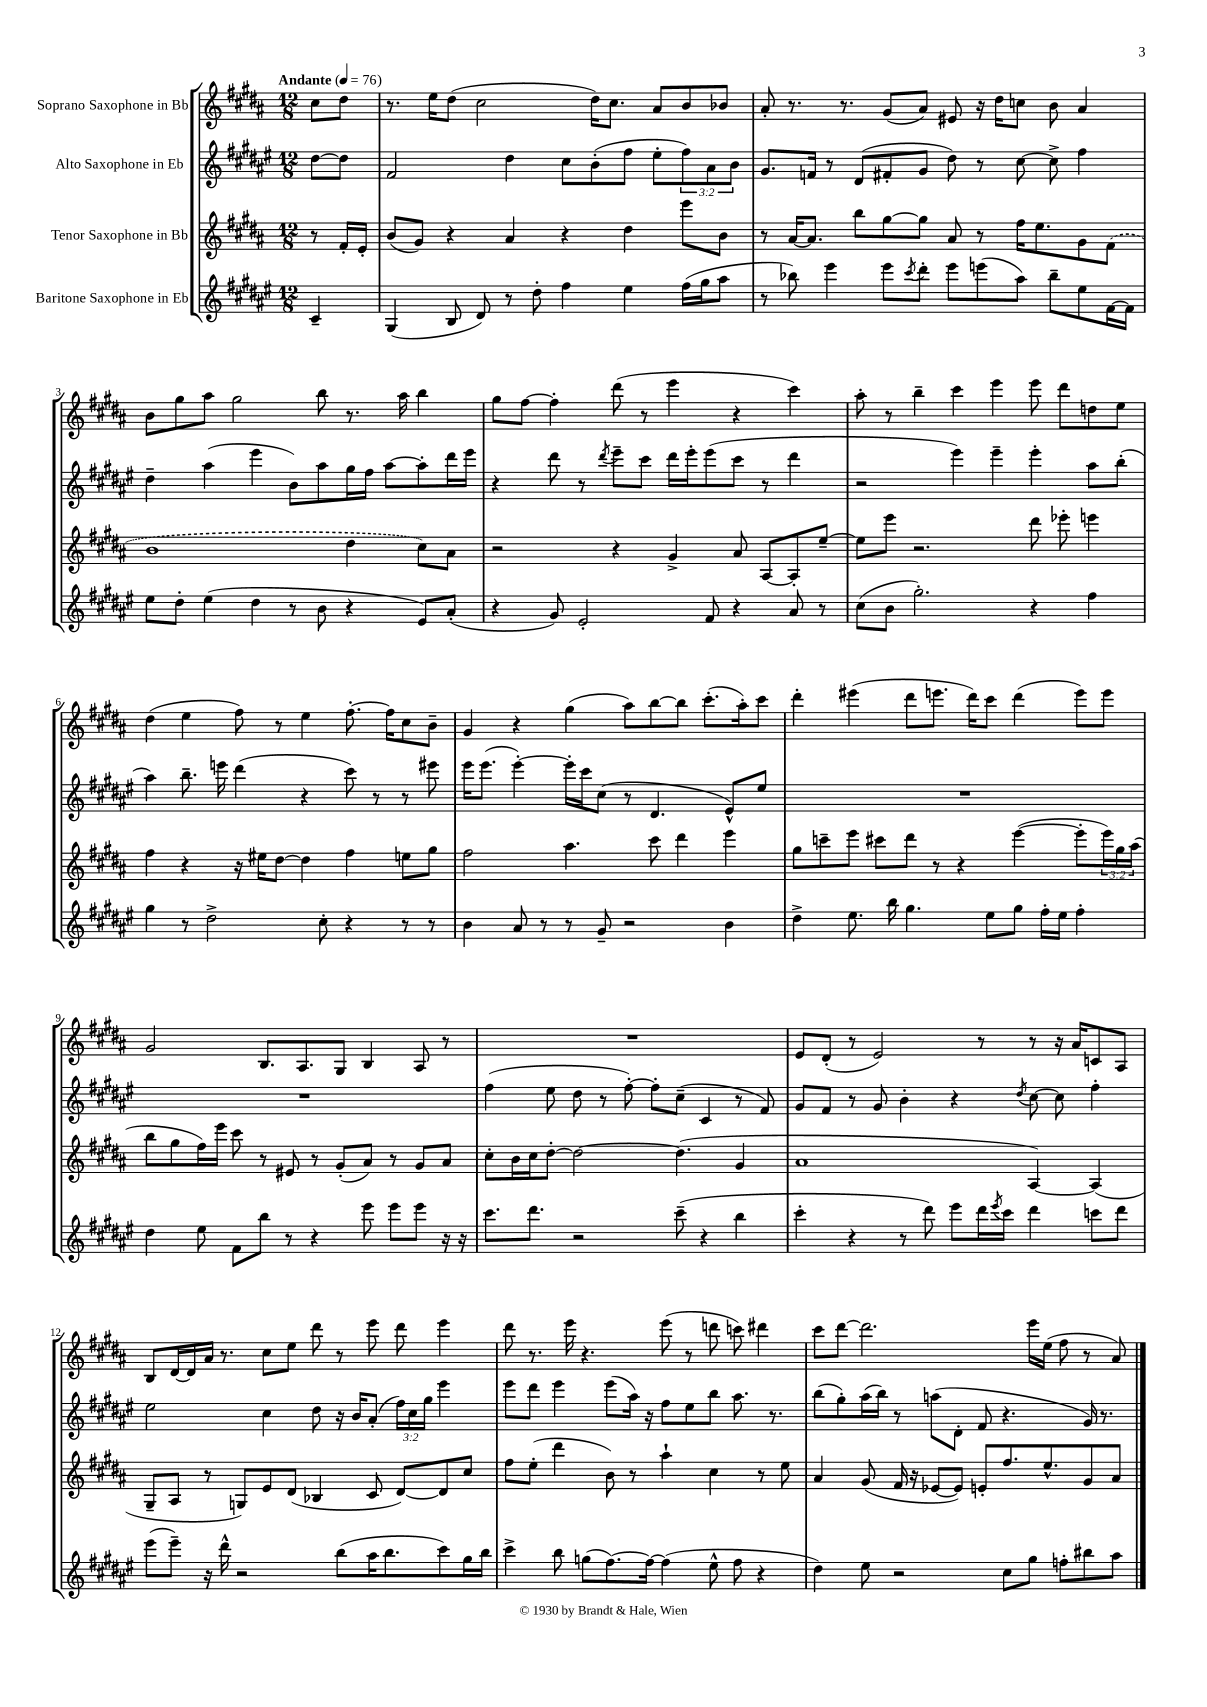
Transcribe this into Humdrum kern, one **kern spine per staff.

**kern	**kern	**kern	**kern
*staff4	*staff3	*staff2	*staff1
*clefG2	*clefG2	*clefG2	*clefG2
*k[f#c#g#d#a#e#]	*k[f#c#g#d#a#]	*k[f#c#g#d#a#e#]	*k[f#c#g#d#a#]
*M12/8	*M12/8	*M12/8	*M12/8
*MM76	*MM76	*MM76	*MM76
4c#~	8r	[8dd#	8cc#
.	16f#'	8dd#]	8dd#
.	16e'	.	.
=	=	=	=
(4G#	(8b	2f#	8.r
.	8g#)	.	.
.	.	.	16ee
8B	4r	.	(8dd#
8d#)	.	.	2cc#
8r	4a#	4dd#	.
8dd#'	.	.	.
4ff#	4r	8cc#	.
.	.	(8b'	16dd#)
.	.	.	8.cc#
4ee#	4dd#	8ff#	.
.	.	8ee#'	8a#
(16ff#	8eee	12ff#)	8b
16gg#	.	.	.
.	.	12a#	.
8aa#	8b	.	8b-
.	.	12b	.
=	=	=	=
8r	8r	8.g#	8a#'
8bb-)	[16a#	.	8.r
.	8.a#]	16f	.
4eee#	.	8r	.
.	.	.	8.r
.	8bb	(8d#	.
8eee#	[8gg#	8f#'	(8g#
8qccc#	.	.	.
8ddd#'	8gg#]	8g#	8a#)
8eee#	8a#	8dd#)	8e#
(8eee	8r	8r	16r
.	.	.	16dd#
8aa#)	16ff#	[8cc#	8cc
.	8.ee	.	.
8bb-~	.	8cc#^]	8b
8ee#	8g#	4ff#	4a#
[16f#	(8f#	.	.
16f#]	.	.	.
=	=	=	=
8ee#	1b	4dd#~	8b
8dd#'	.	.	8gg#
(4ee#	.	(4aa#	8aa#
.	.	.	2gg#
4dd#	.	4eee#	.
8r	.	8b)	.
8b	.	8aa#	8bb
4r	4dd#	16gg#	8.r
.	.	16ff#	.
.	.	[8aa#	.
.	.	.	16aa#
8e#)	8cc#)	8aa#']	4bb
(8a#'	8a#	16ddd#	.
.	.	16eee#	.
=	=	=	=
4r	2r	4r	8gg#
.	.	.	[8ff#
8g#)	.	8ddd#	4ff#']
2e#'	.	8r	.
.	.	8qddd#	.
.	4r	8eee#~	(8ddd#
.	.	8ccc#	8r
.	4g#^	16ddd#	4eee
.	.	16eee#'	.
8f#	.	(8eee#	.
4r	8a#	8ccc#	4r
.	[8A#	8r	.
8a#	8A#']	4ddd#	4ccc#)
8r	[8ee~	.	.
=	=	=	=
(8cc#	8ee]	2r	8aa#'
8b	8eee	.	8r
2.gg#')	2.r	.	4bb~
.	.	4eee#)	4ccc#
.	.	4eee#~	4eee
4r	8ddd#	4eee#'	8eee
.	8eee-'	.	8ddd#
4ff#	4eee	8aa#	8dd
.	.	(8bb'	8ee
=	=	=	=
4gg#	4ff#	4aa#)	(4dd#
8r	4r	8.bb~	4ee
2dd#^	.	.	.
.	.	16eee	.
.	16r	(4ddd#	8ff#)
.	16ee#	.	.
.	[8dd#	.	8r
.	4dd#]	4r	4ee
8cc#'	.	.	.
4r	4ff#	8ccc#)	[8.ff#'
.	.	8r	.
.	.	.	16ff#]
8r	8ee	8r	8cc#
8r	8gg#	8eee#	8b~
=	=	=	=
4b	2ff#	16eee#	4g#
.	.	(8.eee#	.
8a#	.	[4eee#')	4r
8r	.	.	.
8r	4.aa#	16eee#']	(4gg#
.	.	16ccc#	.
8g#~	.	(8cc#	.
2r	.	8r	8aa#)
.	8ccc#	4.d#	[8bb
.	4ddd#	.	8bb]
.	.	.	(8.ccc#'
4b	4eee	8e#^^)	.
.	.	.	16aa#')
.	.	8ee#	8ccc#
=	=	=	=
4dd#^	8gg#	1.r	4ddd#'
.	8ccc~	.	.
8.ee#	8eee	.	(4eee#
.	8ccc#	.	.
16bb	.	.	.
4.gg#	8ddd#	.	8ddd#
.	8r	.	8.eee
.	4r	.	.
.	.	.	16ddd#)
8ee#	.	.	8ccc#
8gg#	([4eee	.	(4ddd#
16ff#'	.	.	.
16ee#	.	.	.
4ff#'	8eee']	.	8eee)
.	24eee)	.	8eee
.	24gg#	.	.
.	(24aa#	.	.
=	=	=	=
4dd#	8bb	1.r	2g#
.	8gg#	.	.
8ee#	16ff#)	.	.
.	16eee	.	.
8f#	8ccc#	.	.
8bb	8r	.	8.B
8r	8e#	.	.
.	.	.	8.A#
4r	8r	.	.
.	(8g#'	.	8G#
8eee#	8a#)	.	4B
8eee#	8r	.	.
8eee#	8g#	.	8A#
16r	8a#	.	8r
16r	.	.	.
=	=	=	=
8.ccc#	8cc#'	(4ff#	1.r
.	16b	.	.
8.ddd#	16cc#	.	.
.	[8dd#'	8ee#	.
2r	2dd#_	8dd#	.
.	.	8r	.
.	.	[8ff#')	.
.	.	8ff#']	.
(8ccc#~	(4.dd#]	(8cc#~	.
4r	.	4c#	.
4bb	4g#	8r	.
.	.	8f#)	.
=	=	=	=
4ccc#'	1a#	8g#	8e
.	.	8f#	(8d#'
4r	.	8r	8r
.	.	8g#	2e)
8r	.	4b'	.
8ddd#)	.	.	.
8eee#	.	4r	.
16ddd#	.	.	8r
8qeee#	.	.	.
16ccc#	.	.	.
.	.	8qdd#	.
4ddd#	[4A#)	[8cc#	8r
.	.	8cc#]	16r
.	.	.	16a#
8ccc	(4A#]	4ff#'	8c
8ddd#	.	.	8A#
=	=	=	=
(8eee#	8G#~	2ee#	8B
8eee#~)	8A#	.	[16d#
.	.	.	16d#]
16r	8r	.	16a#
16ddd#^^	.	.	8.r
2r	8G)	.	.
.	8e	4cc#	8cc#
.	(8d#	.	8ee
.	4B-	8dd#	8ddd#
(8bb	.	16r	8r
.	.	16b	.
16aa#	8c#	(8a#'	8eee
8.bb	.	.	.
.	[8d#)	24ff#)	8ddd#
.	.	24cc#	.
.	.	24gg#	.
8ccc#)	8d#]	4eee#	4eee
16gg#	8cc#	.	.
16bb	.	.	.
=	=	=	=
4ccc#^	8ff#	8eee#	8ddd#
.	(8ee'	8ddd#	8.r
8bb	4ddd#	4eee#	.
.	.	.	16eee
(8gg	.	.	4.r
[8.ff#)	8b)	(8eee#	.
.	8r	16aa#)	.
16ff#_	.	16r	.
(4ff#]	4aa#`	8ff#	(8eee
.	.	8ee#	8r
8ee#^^	4cc#	8bb	8ddd
8ff#	.	8.aa#	8ccc)
4r	8r	.	4ddd#
.	.	8.r	.
.	8ee	.	.
=	=	=	=
4dd#)	4a#	(8bb	8ccc#
.	.	8gg#')	[8ddd#
8ee#	(8g#	(16aa#	2.ddd#]
.	.	16bb)	.
2r	16f#	8r	.
.	16r	.	.
.	[8e-	(8aa	.
.	8e-])	8d#'	.
.	8e'	8f#	.
8cc#	8.ff#	4.r	.
8gg#	.	.	16eee
.	8.ee^^	.	(16ee
8ff'	.	.	8ff#
8bb#	8g#	16g#)	8r
.	.	8.r	.
8aa#	8a#	.	8a#)
==	==	==	==
*-	*-	*-	*-
